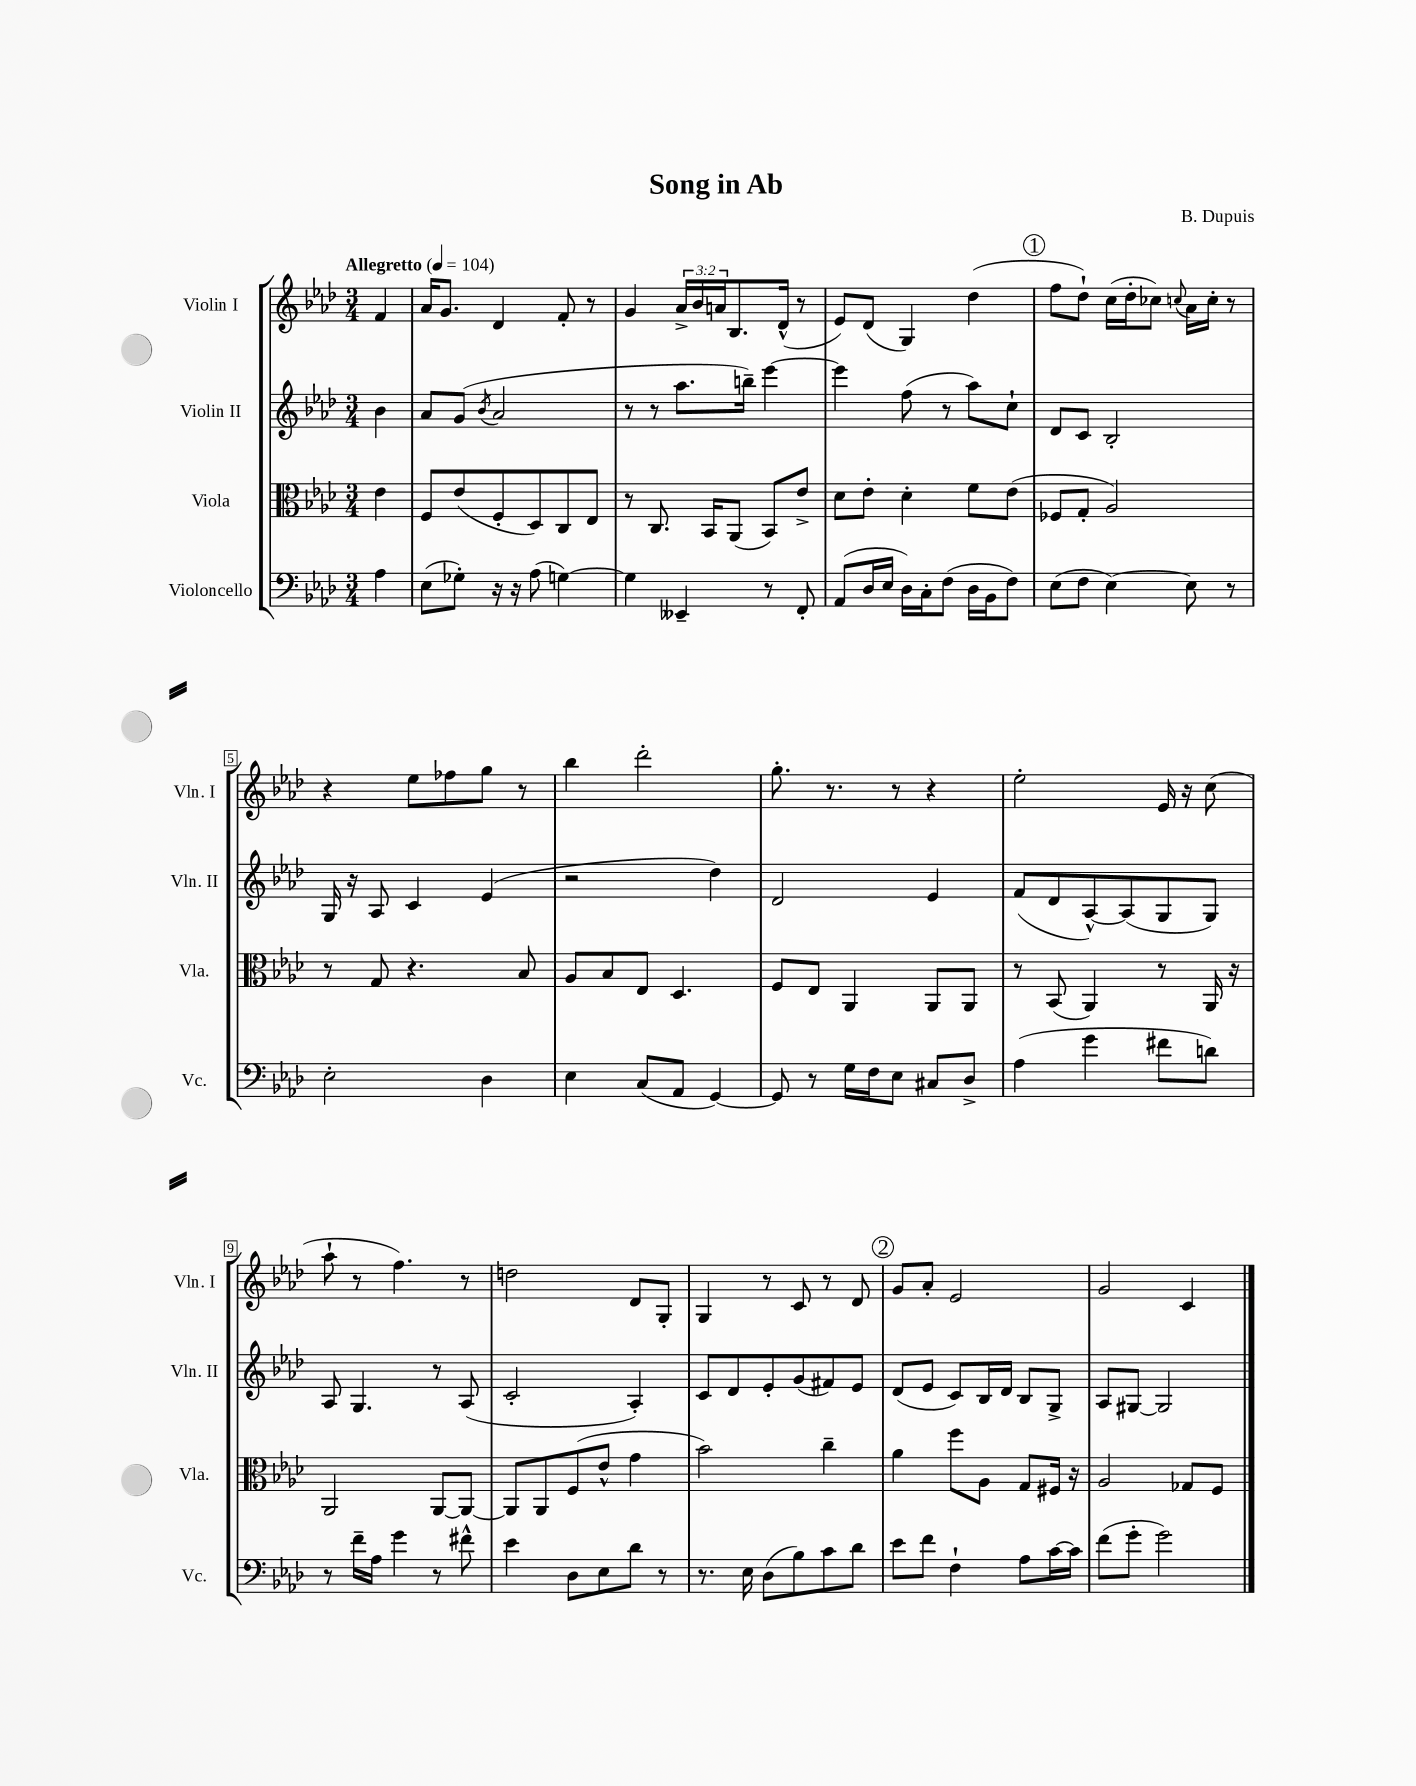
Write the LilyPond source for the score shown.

\header { title = "Song in Ab" composer = "B. Dupuis" }
<<
\new StaffGroup <<
\new Staff = "s0" \with { instrumentName = "Violin I" shortInstrumentName = "Vln. I" } {
    \clef treble \key aes \major \numericTimeSignature \time 3/4 \override Staff.TupletNumber.text = #tuplet-number::calc-fraction-text \partial 4 \tempo "Allegretto" 4 = 104
    f'4 |
    aes'16 g'8. des'4 f'8-. r8 |
    g'4 \tuplet 3/2 { aes'16-> bes'16 a'16 } bes8. des'16-^( r8 |
    ees'8) des'8( g4) des''4( |
    \mark \markup { \circle "1" } f''8 des''8-!) c''16( des''16-. ces''8) \appoggiatura { c''8 } aes'16 c''16-. r8 |
    r4 ees''8 fes''8 g''8 r8 |
    bes''4 des'''2-. |
    g''8.-. r8. r8 r4 |
    ees''2-. ees'16 r16 c''8( |
    aes''8-! r8 f''4.) r8 |
    d''2 des'8 g8-. |
    g4 r8 c'8 r8 des'8 |
    \mark \markup { \circle "2" } g'8 aes'8-. ees'2 |
    g'2 c'4 \bar "|." |
}
\new Staff = "s1" \with { instrumentName = "Violin II" shortInstrumentName = "Vln. II" } {
    \clef treble \key aes \major \numericTimeSignature \time 3/4 \partial 4
    bes'4 |
    aes'8 g'8( \acciaccatura { bes'8 } aes'2 |
    r8 r8 aes''8. b''16--) ees'''4~ |
    ees'''4 f''8( r8 aes''8) c''8-! |
    \mark \markup { \circle "1" } des'8 c'8 bes2-. |
    g16 r16 aes8 c'4 ees'4( |
    r2 des''4) |
    des'2 ees'4 |
    f'8( des'8 aes8~-^) aes8( g8 g8) |
    aes8 g4. r8 aes8( |
    c'2-. aes4-.) |
    c'8 des'8 ees'8-. g'8( fis'8) ees'8 |
    \mark \markup { \circle "2" } des'8( ees'8 c'8) bes16 des'16 bes8 g8-> |
    aes8 gis8~ gis2 \bar "|." |
}
\new Staff = "s2" \with { instrumentName = "Viola" shortInstrumentName = "Vla." } {
    \clef alto \key aes \major \numericTimeSignature \time 3/4 \partial 4
    ees'4 |
    f8 ees'8( f8-. des8) c8 ees8 |
    r8 c8. bes,16 aes,8( bes,8) ees'8-> |
    des'8 ees'8-. des'4-. f'8 ees'8( |
    \mark \markup { \circle "1" } fes8 g8-. aes2) |
    r8 g8 r4. bes8 |
    aes8 bes8 ees8 des4. |
    f8 ees8 aes,4 aes,8 aes,8 |
    r8 bes,8( aes,4) r8 aes,16 r16 |
    aes,2 aes,8~ aes,8~ |
    aes,8 aes,8 f8( ees'8-^ g'4 |
    bes'2) c''4-- |
    \mark \markup { \circle "2" } aes'4 f''8 aes8 g8 fis16 r16 |
    aes2 ges8 f8 \bar "|." |
}
\new Staff = "s3" \with { instrumentName = "Violoncello" shortInstrumentName = "Vc." } {
    \clef bass \key aes \major \numericTimeSignature \time 3/4 \partial 4
    aes4 |
    ees8( ges8-.) r16 r16 aes8( g4~) |
    g4 eeses,4-- r8 f,8-. |
    aes,8( des16 ees16 des16) c16-. f8( des16 bes,16 f8) |
    \mark \markup { \circle "1" } ees8( f8 ees4~) ees8 r8 |
    ees2-. des4 |
    ees4 c8( aes,8 g,4~) |
    g,8 r8 g16 f16 ees8 cis8 des8-> |
    aes4( g'4 fis'8 d'8) |
    r8 f'16-- aes16 g'4 r8 fis'8-^ |
    ees'4 des8 ees8 des'8 r8 |
    r8. ees16 des8( bes8) c'8 des'8 |
    \mark \markup { \circle "2" } ees'8 f'8 f4-! aes8 c'16~ c'16 |
    f'8( g'8-. g'2) \bar "|." |
}
>>
>>
\layout { \context { \Score \override BarNumber.stencil = #(make-stencil-boxer 0.1 0.3 ly:text-interface::print) } }
